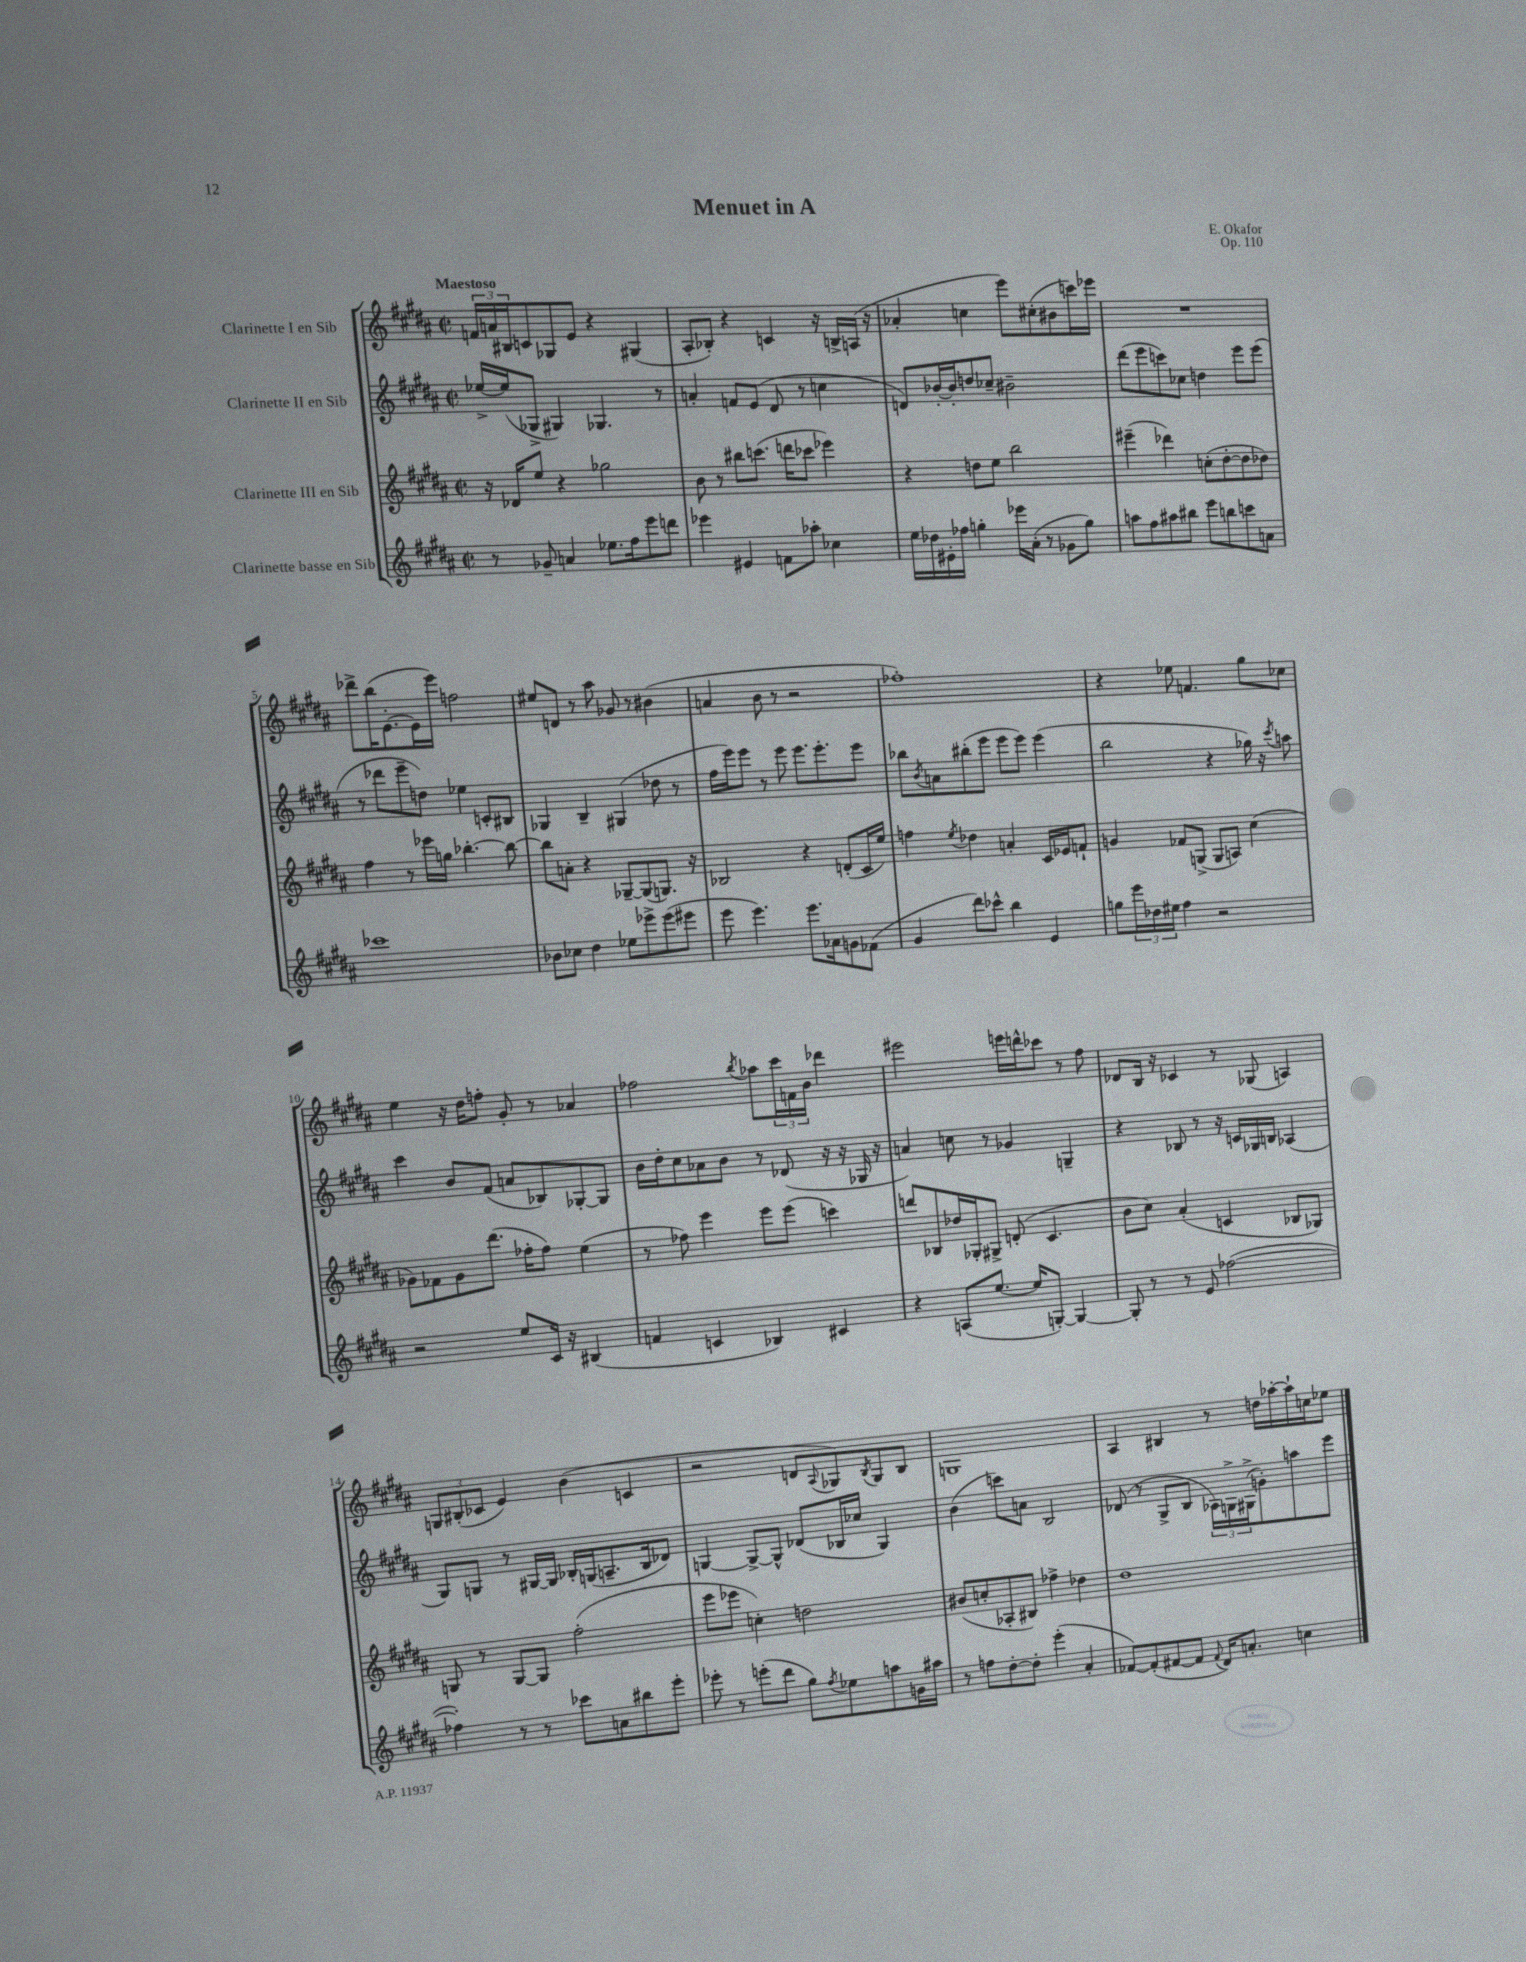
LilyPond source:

\header { title = "Menuet in A" composer = "E. Okafor" opus = "Op. 110" }
<<
\new StaffGroup <<
\new Staff = "s0" \with { instrumentName = "Clarinette I en Sib" } {
    \clef treble \key b \major \defaultTimeSignature \time 2/2 \tempo "Maestoso"
    \tuplet 3/2 { f'16 a'16 bis16 } c'8 ges8 e'8 r4 gis4( |
    ais8-. bes8-.) r4 c'4 r16 b16-> a16( r16 |
    aes'4-. c''4 e'''8) cis''8-.( bis'8 c'''16) ees'''16 |
    R1 |
    des'''8-> b''16( e'8.~-. e'16 e'''16) f''2 |
    eis''8 d'8 r8 ais''8 ges'8 r8 bis'4( |
    a'4 b'8 r8 r2 |
    fes''1-.) |
    r4 ees''8 f'4. gis''8 ces''8 |
    e''4 r16 dis''16 f''8-. gis'8-. r8 aes'4 |
    fes''2 \acciaccatura { b''8 } aes''8 \tuplet 3/2 { cis'''16 f'16 b'16 } des'''4 |
    eis'''2 e'''16 d'''16-^ ces'''8 r8 fis''8 |
    des'8 b16 r16 ces'4 r8 ges8( a4) |
    \tuplet 3/2 { g8 bis8-.( ces'8 } e'4) b'4( c'4 |
    r2 d'8 \appoggiatura { ais8 } ges8) \acciaccatura { b8 } ges8 b8 |
    g1 |
    ais4 bis4 r8 d''16 aes''16~-. aes''16-! c''16 ees''8 \bar "|." |
}
\new Staff = "s1" \with { instrumentName = "Clarinette II en Sib" } {
    \clef treble \key b \major \defaultTimeSignature \time 2/2
    ees''16~-> ees''16( ges8-> gis4) ges4. r8 |
    a'4-. f'8 e'8( dis'8 r8 c''4 |
    d'8) bes'16~-. bes'16-. d''8 ces''8-- bis'2-- |
    dis'''8( e'''8 c'''8) ces''8 d''4 e'''8 e'''8( |
    r8 des'''8 e'''8-- d''8) ees''4 c'8-. bis8 |
    ges4 b4-- gis4( des''8 r8 |
    fis''16 e'''16) e'''8 r8 e'''8 e'''8. e'''8.-. e'''8 |
    bes''8 \acciaccatura { b'8 } a'8 bis''8-.( e'''8 e'''8 e'''8) e'''4( |
    b''2 r4 ges''16) r16 \acciaccatura { cis'''8 } a''8 |
    cis'''4 b'8 fis'8( a'8 bes8) ges8~-. ges8 |
    b'16 dis''16-. cis''8 aes'8 b'8 r8 des'8( r16 r16 ges16 r16 |
    a'4) c''8 r8 ges'4 g4-- |
    r4 bes8 r8 r16 c'16 ges16 b16 aes4( |
    gis8) g8 r8 gis16~ gis16 bes16-. g16( a8.-- bes16 des'8) |
    g4~ g8~-> g8-^ des'8( bes16 ces''16 g4) |
    b'4( c'''8) a'8 b2 |
    des'8( r8 gis8-> b8 \tuplet 3/2 { aes16) g16-> gis16->( } g'8-.) a''8 e'''8 \bar "|." |
}
\new Staff = "s2" \with { instrumentName = "Clarinette III en Sib" } {
    \clef treble \key b \major \defaultTimeSignature \time 2/2
    r16 des'16 e''8 r4 ges''2 |
    b'8 r8 bis''8 c'''8.( d'''16 ces'''8 ees'''4) |
    r4 d''8 e''8 b''2 |
    eis'''4--( des'''4) c''8-.( dis''8~-. dis''8 des''8) |
    fis''4 r8 ees'''16 g''16 bes''4.~-. bes''8~ |
    bes''8 a'8-. r4 ges8~-- ges8( g8.) r16 |
    bes2 r4 d'8-.( cis'16 e''16) |
    f''4 \acciaccatura { e''8 } des''4 a'4-. cis'16 ees'16 f'8-! |
    g'4 fes'8 g8->( g8 a8) cis''4( |
    ges'8) fes'8 ges'8 dis'''8.( fes''16-. fes''8) e''4( |
    r8 fes''8) e'''4 e'''8 e'''8( c'''4) |
    d'''8 bes8 des''16 ges16-. gis8-> d'8-.( cis'4. |
    b'8 cis''8) ais'4-.( c'4 bes8 ges8) |
    g8 r8 g8~ g8 fis''2-.( |
    e'''8 ees'''8 c''4-.) d''2 |
    bis'8( c''8-. aes8-. bis8) fes''4-> des''4 |
    dis''1 \bar "|." |
}
\new Staff = "s3" \with { instrumentName = "Clarinette basse en Sib" } {
    \clef treble \key b \major \defaultTimeSignature \time 2/2
    r8 ges'8-- a'4 ees''8. fis''16 e'''8 d'''8 |
    ees'''4 eis'4 f'8 aes''8-. ces''4 |
    e''16 des''16 eis'16-. fes''16 g''4-. ees'''16 ais'16-.( r8 ges'8 g''8) |
    a''8 fis''8 ais''8 bis''8 e'''8 b''8 c'''8 a'8 |
    ces'''1 |
    bes'8 ces''8 dis''4 ees''8 ees'''8-> ees'''8( eis'''8 |
    e'''8 e'''4.) e'''8. aes'16 g'8 fes'8( |
    gis'4 dis'''8) ces'''8-^ b''4 e'4 |
    g''8 \tuplet 3/2 { e'''16 des''16 eis''16 } fis''4 r2 |
    r2 e''8 cis'16 r16 bis4( |
    f'4 c'4 bes4) cis'4 |
    r4 a8( e''8.~ e''16 g8~-.) g4~ |
    g8-. r8 r8 e'8 fes''2~( |
    fes''4-.) r8 r8 ces'''8 a'8 bis''8 e'''8-. |
    ees'''8-. r8 e'''8-.( dis'''8 gis''8) \acciaccatura { fis''8 } ees''8 a''8 g'16 ais''16 |
    r8 f''8 dis''8~-. dis''8-. e'''4-.( ais'4-. |
    fes'8~) fes'8-.( fis'8~ fis'8 \appoggiatura { fis'8 } dis'16) a'8.-. c''4 \bar "|." |
}
>>
>>
